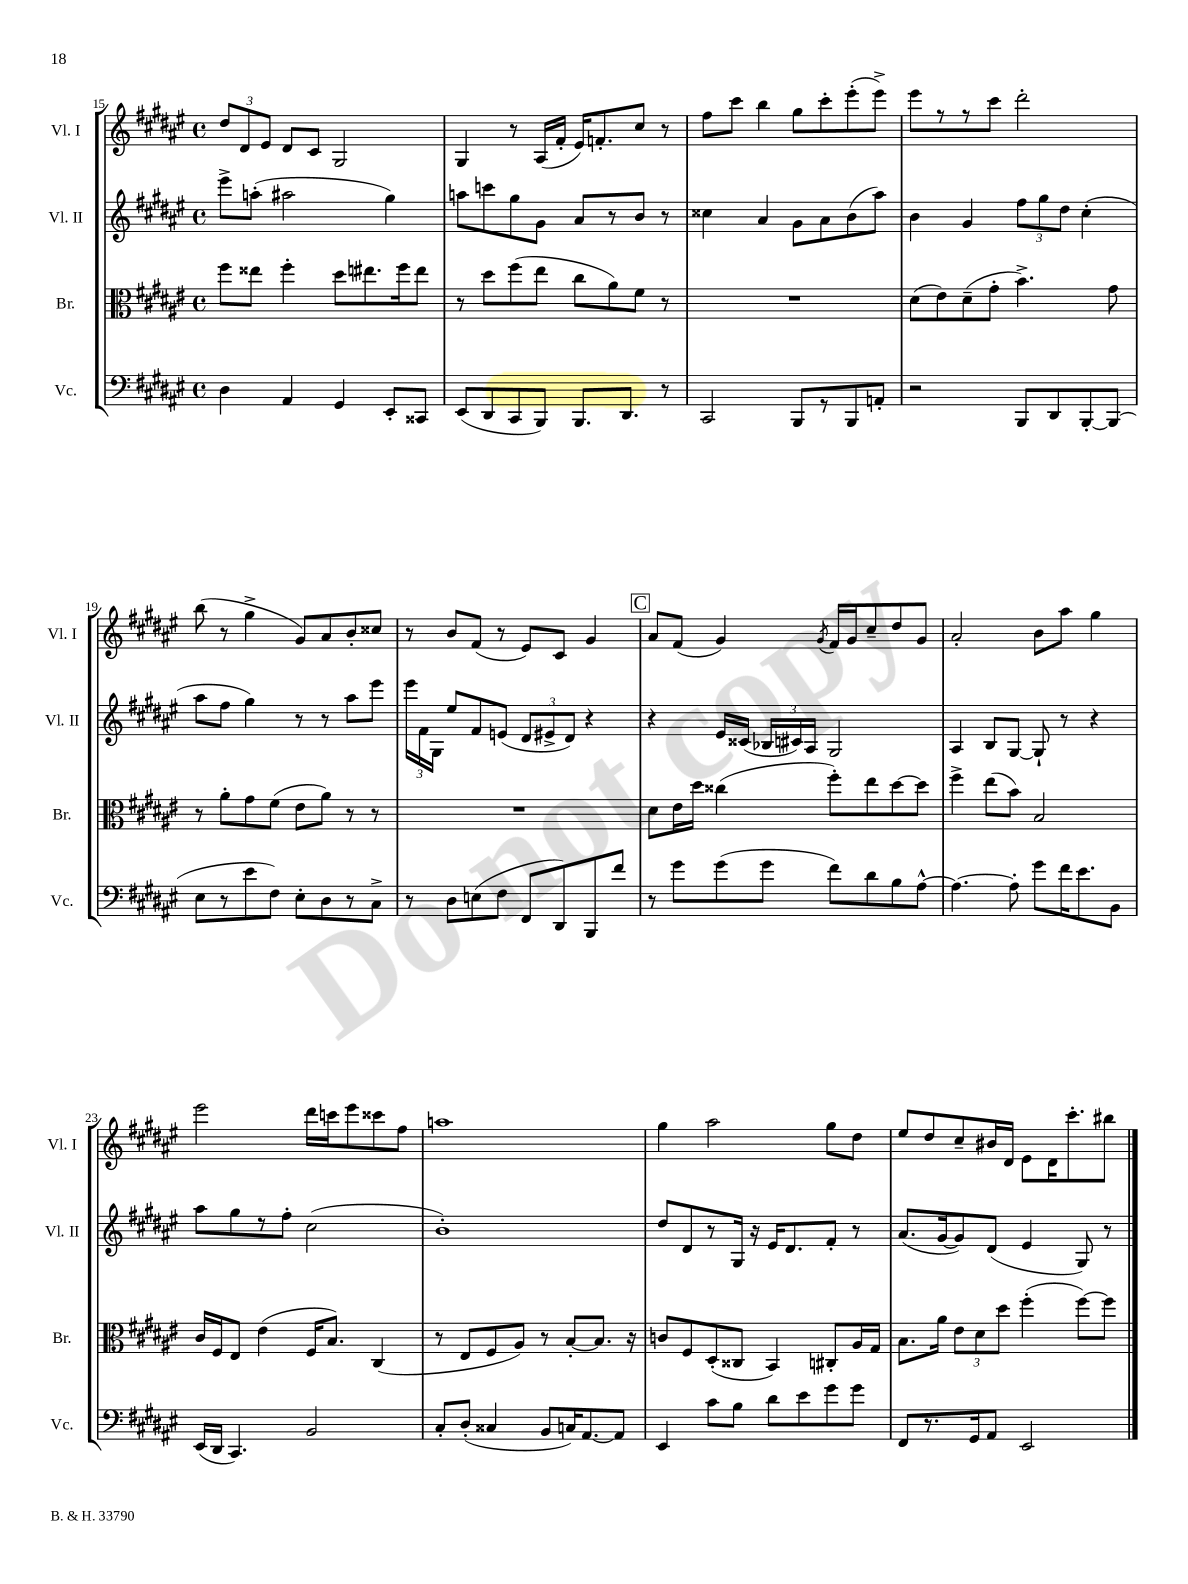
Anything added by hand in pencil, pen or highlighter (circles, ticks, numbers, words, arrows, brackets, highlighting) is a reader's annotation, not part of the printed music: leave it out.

**kern	**kern	**kern	**kern
*staff4	*staff3	*staff2	*staff1
*clefF4	*clefC3	*clefG2	*clefG2
*k[f#c#g#d#a#e#]	*k[f#c#g#d#a#e#]	*k[f#c#g#d#a#e#]	*k[f#c#g#d#a#e#]
*M4/4	*M4/4	*M4/4	*M4/4
*met(c)	*met(c)	*met(c)	*met(c)
4D#	8ff#	8eee#^	12dd#
.	.	.	12d#
.	8ee##	(8aa'	.
.	.	.	12e#
4AA#	4ff#'	2aa#	8d#
.	.	.	8c#
4GG#	8dd#	.	2G#
.	8.ee#	.	.
8EE#'	.	4gg#)	.
.	16ff#	.	.
8CC##	8ee#	.	.
=	=	=	=
(8EE#	8r	8aa	4G#
8DD#	8dd#	8ccc	.
8CC#	(8ff#	8gg#	8r
8BBB)	8ee#	8g#	(16A#
.	.	.	16f#'
8.BBB	8cc#	8a#	16e#)
.	.	.	8.f'
.	8a#)	8r	.
8.DD#	.	.	.
.	8f#	8b	8cc#
8r	8r	8r	8r
=	=	=	=
2CC#	1r	4cc##	8ff#
.	.	.	8ccc#
.	.	4a#	4bb
8BBB	.	8g#	8gg#
8r	.	8a#	8ccc#'
8BBB	.	(8b	(8eee#'
8AA'	.	8aa#)	8eee#^)
=	=	=	=
2r	(8d#	4b	8eee#
.	8e#)	.	8r
.	(8d#~	4g#	8r
.	8g#'	.	8ccc#
8BBB	4.b^)	12ff#	2ddd#'
.	.	12gg#	.
8DD#	.	.	.
.	.	12dd#	.
[8BBB'	.	(4cc#'	.
(8BBB]	8g#	.	.
=	=	=	=
8E#	8r	8aa#	(8bb
8r	8a#'	8ff#	8r
8e#	8g#	4gg#)	4gg#^
8F#)	(8f#	.	.
8E#'	8e#	8r	8g#)
8D#	8a#)	8r	8a#
8r	8r	8aa#	8b'
8C#^	8r	8eee#	8cc##
=	=	=	=
8r	1r	24eee#	8r
.	.	24f#	.
.	.	24G#	.
8D#	.	8ee#	8b
(8E	.	8f#	(8f#
8F#	.	(8e	8r
8FF#	.	12d#	8e#)
.	.	12e#^	.
8DD#)	.	.	8c#
.	.	12d#)	.
8BBB	.	4r	4g#
8f#	.	.	.
=	=	=	=
8r	8d#	4r	8a#
8g#	16e#	.	(8f#
.	16dd#	.	.
(8g#	(4cc##	16e#	4g#)
.	.	(16c##	.
8g#	.	24B-	.
.	.	24c#)	.
.	.	24A#	.
.	.	.	8qg#
8f#)	8ff#')	2G#	16f#
.	.	.	16g#
8d#	8ee#	.	8cc#~
8B	[8dd#	.	8dd#
[8A#^^	8dd#]	.	8g#
=	=	=	=
4.A#_	4ff#^	4A#	2a#'
.	(8ee#	8B	.
8A#']	8b)	[8G#	.
8g#	2B	8G#`]	8b
16f#	.	8r	8aa#
8.e#	.	.	.
.	.	4r	4gg#
8BB	.	.	.
=	=	=	=
(16EE#	16c#	8aa#	2eee#
16DD#	16F#	.	.
4.CC#)	8E#	8gg#	.
.	(4e#	8r	.
.	.	8ff#'	.
2BB	16F#	(2cc#	16ddd#
.	8.B)	.	16ccc
.	.	.	8eee#
.	(4C#	.	8ccc##
.	.	.	8ff#
=	=	=	=
8C#'	8r	1b')	1aa
(8D#'	8E#	.	.
4C##	8F#	.	.
.	8A#)	.	.
8BB	8r	.	.
16C)	[8B'	.	.
[8.AA#	.	.	.
.	8.B]	.	.
8AA#]	.	.	.
.	16r	.	.
=	=	=	=
4EE#	8c	8dd#	4gg#
.	8F#	8d#	.
8c#	(8D#'	8r	2aa#
8B	8C##	16G#	.
.	.	16r	.
8d#	4BB)	16e#	.
.	.	8.d#	.
8e#	.	.	.
8g#	8C#'	8f#'	8gg#
8g#	16A#	8r	8dd#
.	16G#	.	.
=	=	=	=
8FF#	8.B	(8.a#	8ee#
8.r	.	.	8dd#
.	16a#	[16g#	.
.	12e#	8g#])	8cc#~
16GG#	.	.	.
.	12d#	.	.
8AA#	.	(8d#	16b#
.	12dd#	.	.
.	.	.	16d#
2EE#	(4ff#'	4e#	8e#
.	.	.	16d#
.	.	.	8.ccc#'
.	[8ff#)	8G#)	.
.	8ff#]	8r	8bb#
==	==	==	==
*-	*-	*-	*-
